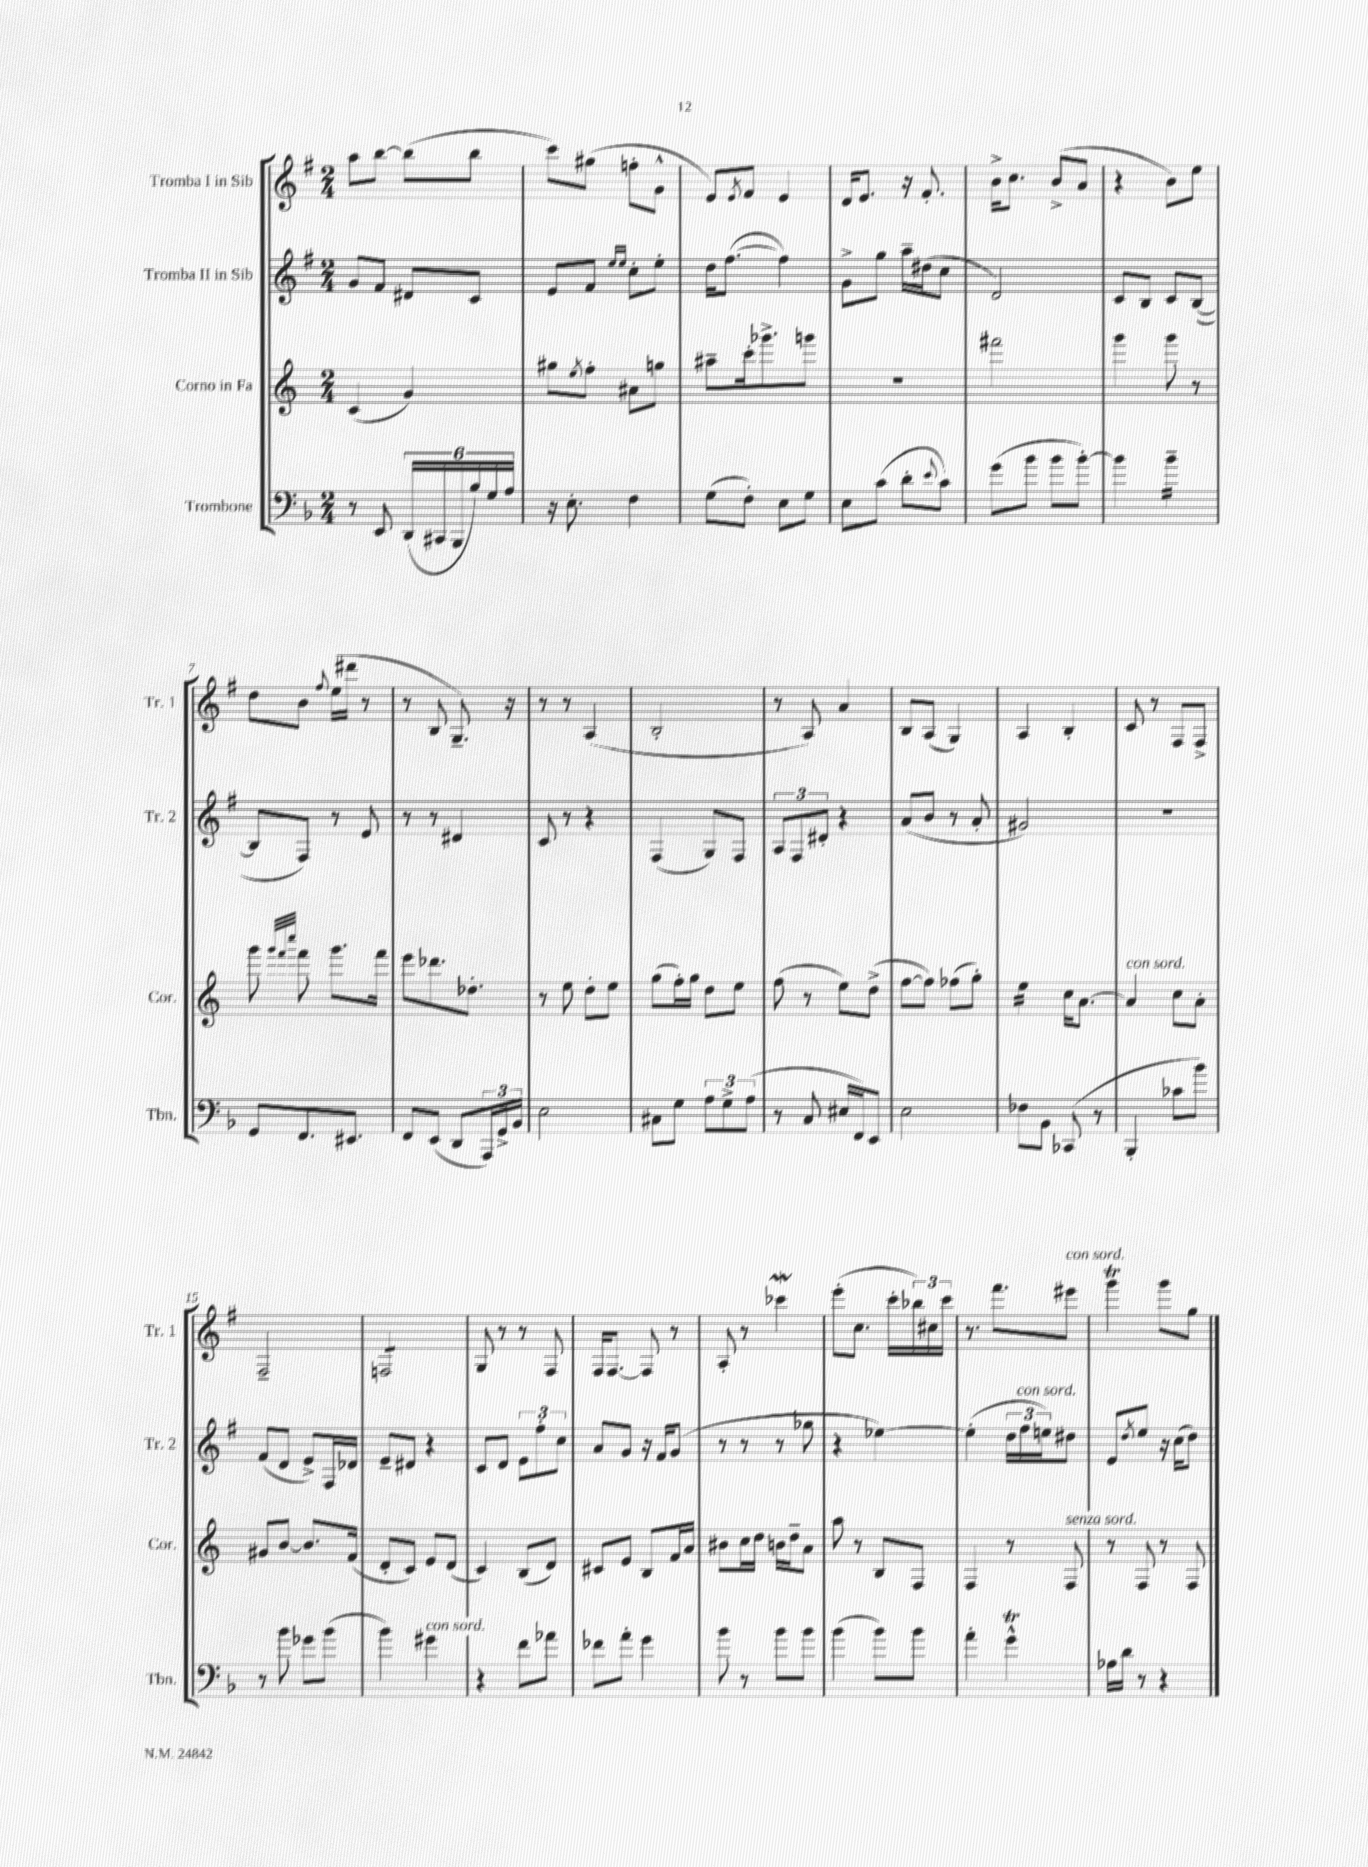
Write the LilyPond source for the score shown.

<<
\new StaffGroup <<
\new Staff = "s0" \with { instrumentName = "Tromba I in Sib" shortInstrumentName = "Tr. 1" } {
    \clef treble \key g \major \numericTimeSignature \time 2/4
    a''8 b''8~ b''8( b''8 |
    c'''8) gis''8( f''8-. g'8-^ |
    e'8) \acciaccatura { e'8 } fis'8 e'4 |
    d'16 e'8. r16 fis'8.-. |
    b'16-> c''8. b'8->( a'8 |
    r4 b'8) e''8 |
    d''8 b'8 \appoggiatura { fis''8 } e''16( dis'''16 r8 |
    r8 b8 g8.--) r16 |
    r8 r8 a4( |
    b2-. |
    r8 a8) a'4 |
    b8 a8( g4) |
    a4 b4-. |
    c'8 r8 fis8 fis8-> |
    fis2-- |
    f2:8 |
    g8 r8 r8 fis8 |
    fis16 fis8.~ fis8 r8 |
    a8-. r8 ces'''4\mordent |
    e'''8-.( c''8. c'''16-. \tuplet 3/2 { bes''16) cis''16 c'''16 } |
    r8. fis'''8. eis'''8^\markup { \italic "con sord." } |
    g'''4\trill g'''8 g''8 \bar "|." |
}
\new Staff = "s1" \with { instrumentName = "Tromba II in Sib" shortInstrumentName = "Tr. 2" } {
    \clef treble \key g \major \numericTimeSignature \time 2/4
    g'8 fis'8 dis'8 c'8 |
    e'8 fis'8 \grace { e''16 e''16 } c''8-. e''8-. |
    d''16 fis''8.~( fis''4) |
    g'8-> g''8 a''16-- dis''16( c''8 |
    d'2) |
    c'8 b8 c'8 b8~( |
    b8 fis8) r8 e'8 |
    r8 r8 dis'4 |
    c'8 r8 r4 |
    fis4( g8) fis8 |
    \tuplet 3/2 { a8 fis8 dis'8-. } r4 |
    a'8( b'8 r8 a'8-. |
    gis'2) |
    r2 |
    fis'8( d'8 e'8->) fis16 des'16 |
    e'8-- dis'8 r4 |
    c'8 d'8 \tuplet 3/2 { e'8 fis''8-. c''8 } |
    a'8 g'8 r16 fis'16 g'8( |
    r8 r8 r8 ges''8 |
    r4 ees''4~) |
    ees''4-.( \tuplet 3/2 { d''16 fis''16^\markup { \italic "con sord." } e''16) } dis''8 |
    e'8 \acciaccatura { d''8 } e''8 r16 c''16( d''8) \bar "|." |
}
\new Staff = "s2" \with { instrumentName = "Corno in Fa" shortInstrumentName = "Cor." } {
    \clef treble \key c \major \numericTimeSignature \time 2/4
    c'4( g'4) |
    gis''8 \acciaccatura { e''8 } f''8-. ais'8 g''8 |
    ais''8-- c'''16-. ges'''8.-> g'''8 |
    r2 |
    fis'''2 |
    g'''4 g'''8 r8 |
    g'''8 \grace { g'''32 f'''32 c''''32 } f'''8 g'''8. f'''16 |
    e'''8 des'''8. des''8.-. |
    r8 e''8 d''8-. e''8 |
    g''8( f''16-.) g''16 d''8 e''8 |
    f''8( r8 e''8) d''8->( |
    f''8~ f''8) fes''8( g''8-.) |
    e''4:16 c''16 a'8.~ |
    a'4^\markup { \italic "con sord." } c''8 a'8-. |
    gis'8 b'8~ b'8. f'16( |
    d'8-. c'8) e'8 d'8( |
    c'4) b8( d'8) |
    cis'8 e'8 b8 f'16 a'16 |
    bis'8 c''16 d''16 b'16 d''16-- a'8 |
    a''8 r8 b8 f8 |
    f4 r8 f8^\markup { \italic "senza sord." } |
    r8 f8 r8 f8 \bar "|." |
}
\new Staff = "s3" \with { instrumentName = "Trombone" shortInstrumentName = "Tbn." } {
    \clef bass \key f \major \numericTimeSignature \time 2/4
    r8 e,8 \tuplet 6/4 { d,16( cis,16 bes,,16 bes16) g16 a16 } |
    r16 e8.-. f4 |
    g8( f8-.) e8 g8 |
    e8 c'8( d'8-. \appoggiatura { e'8 } c'8) |
    g'8( bes'8 bes'8 bes'8~-.) |
    bes'4 bes'4:16-- |
    g,8 f,8. eis,8. |
    f,8 e,8( d,8 \tuplet 3/2 { a,,16) g,16-> bes,16 } |
    e2 |
    cis8 g8 \tuplet 3/2 { a8 g8-> a8( } |
    r8 c8 eis16 f,16) e,8 |
    e2 |
    fes8 bes,8 ces,8( r8 |
    bes,,4-. ces'8 bes'8) |
    r8 bes'8 ges'8 bes'8( |
    bes'4) gis'4^\markup { \italic "con sord." } |
    r4 f'8 aes'8 |
    fes'8 a'8-. g'4 |
    bes'8 r8 bes'8 bes'8 |
    bes'4( bes'8) bes'8 |
    a'4-. g'4-^\trill |
    aes16 d'16 r8 r4 \bar "|." |
}
>>
>>
